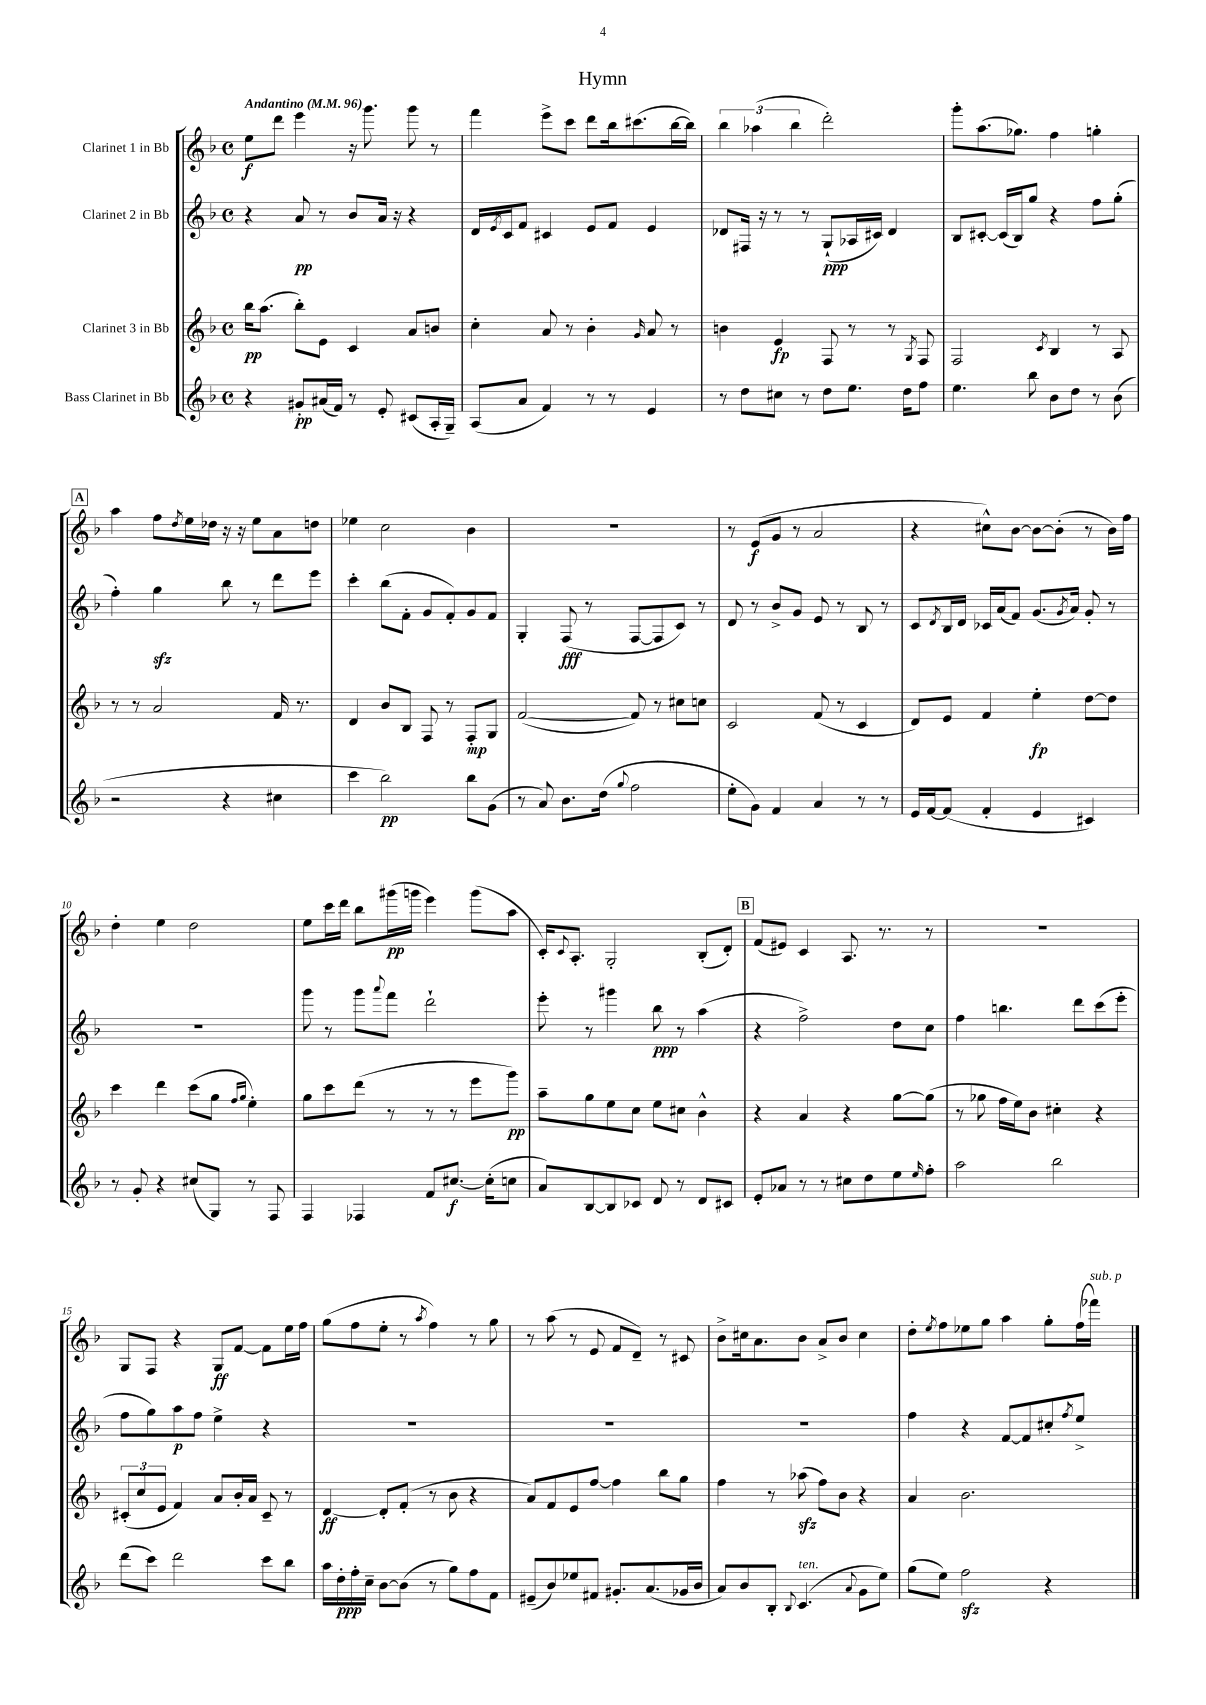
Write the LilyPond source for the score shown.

\header { title = "Hymn" }
<<
\new StaffGroup <<
\new Staff = "s0" \with { instrumentName = "Clarinet 1 in Bb" } {
    \clef treble \key f \major \defaultTimeSignature \time 4/4 \tempo "Andantino" 4 = 96
    e''8\f d'''8 e'''4 r16 g'''8. g'''8 r8 |
    f'''4 e'''8-> c'''8 d'''8 bes''16 cis'''8.( bes''16~ bes''16) |
    \tuplet 3/2 { bes''4 aes''4( bes''4 } d'''2-.) |
    g'''8-. a''8.( ges''8.) f''4 g''4-. |
    \mark \markup { \box "A" } a''4 f''8 \acciaccatura { d''8 } e''16 des''16 r16 r16 e''8 a'8 d''8 |
    ees''4 c''2 bes'4 |
    R1 |
    r8 e'8\f( g'8 r8 a'2 |
    r4 cis''8-^) bes'8~ bes'8~ bes'8-.( r8 bes'16) f''16 |
    d''4-. e''4 d''2 |
    e''8 c'''16 d'''16 bes''8 gis'''16\pp( g'''16 e'''4) g'''8( a''8 |
    c'16-.) \appoggiatura { c'8 } a8.-. g2-. bes8-.( d'8-.) |
    \mark \markup { \box "B" } f'8( eis'8) c'4 a8. r8. r8 |
    R1 |
    g8 f8 r4 g8\ff f'8~ f'8 e''16 f''16 |
    g''8( f''8 e''8-. r8 \acciaccatura { a''8 } f''4) r8 g''8 |
    r8 a''8( r8 e'8 f'8 d'8--) r8 cis'8 |
    bes'8-> cis''16 a'8. bes'8 a'8-> bes'8 cis''4 |
    d''8-. \acciaccatura { e''8 } f''8 ees''8 g''8 a''4 g''8-. f''16( fes'''16^\markup { \italic "sub. p" }) \bar "|." |
}
\new Staff = "s1" \with { instrumentName = "Clarinet 2 in Bb" } {
    \clef treble \key f \major \defaultTimeSignature \time 4/4
    r4 a'8\pp r8 bes'8 a'16 r16 r4 |
    d'16 \acciaccatura { e'8 } c'16 f'8 cis'4 e'8 f'8 e'4 |
    des'8 fis16 r16 r8 r8 g8-!\ppp( aes16 cis'16) des'4 |
    bes8 cis'8~-. cis'16( bes16) g''8 r4 f''8 g''8-.( |
    \mark \markup { \box "A" } f''4-.) g''4\sfz bes''8 r8 d'''8 e'''8 |
    c'''4-. bes''8( f'8-. g'8 f'8-.) g'8 f'8 |
    g4-. f8\fff( r8 f8~ f8 c'8) r8 |
    d'8 r8 bes'8-> g'8 e'8 r8 bes8 r8 |
    c'8 \acciaccatura { d'8 } bes16 d'16 ces'16 a'16( f'8) g'8.( \acciaccatura { g'8 } a'16) g'8-. r8 |
    R1 |
    g'''8 r8 g'''8 \appoggiatura { a'''8 } f'''8 d'''2-! |
    e'''8-. r8 gis'''4 bes''8\ppp r8 a''4( |
    \mark \markup { \box "B" } r4 f''2->) d''8 c''8 |
    f''4 b''4. d'''8 c'''8( e'''8-. |
    f''8 g''8) a''8\p f''8 e''4-> r4 |
    R1 |
    R1 |
    R1 |
    f''4 r4 f'8~ f'8 cis''8-. \acciaccatura { f''8 } e''8-> \bar "|." |
}
\new Staff = "s2" \with { instrumentName = "Clarinet 3 in Bb" } {
    \clef treble \key f \major \defaultTimeSignature \time 4/4
    bes''16\pp a''8.( bes''8-.) e'8 c'4 a'8 b'8 |
    c''4-. a'8 r8 bes'4-. \grace { g'16 } a'8 r8 |
    b'4 e'4\fp f8 r8 r8 \acciaccatura { g8 } f8 |
    f2 \acciaccatura { c'8 } bes4 r8 a8 |
    \mark \markup { \box "A" } r8 r8 a'2 f'16 r8. |
    d'4 bes'8 bes8 f8 r8 f8-.\mp g8 |
    f'2~( f'8) r8 cis''8 c''8 |
    c'2 f'8( r8 c'4 |
    d'8) e'8 f'4 e''4-.\fp d''8~ d''8 |
    c'''4 d'''4 c'''8( g''8 \grace { f''16 g''16 } e''4-.) |
    g''8 c'''8 d'''8( r8 r8 r8 e'''8 g'''8\pp) |
    a''8-- g''8 e''8 c''8 e''8 cis''8 bes'4-^ |
    \mark \markup { \box "B" } r4 a'4 r4 g''8~ g''8( |
    r8 ges''8 f''16 e''16) bes'8 cis''4-. r4 |
    \tuplet 3/2 { cis'8-.( c''8 e'8 } f'4) a'8 bes'16-. a'16 cis'8-- r8 |
    d'4~\ff d'8-. f'8-.( r8 bes'8 r4 |
    a'8) f'8 e'8 f''8~ f''4 bes''8 g''8 |
    f''4 r8 aes''8\sfz( f''8) bes'8 r4 |
    a'4 bes'2. \bar "|." |
}
\new Staff = "s3" \with { instrumentName = "Bass Clarinet in Bb" } {
    \clef treble \key f \major \defaultTimeSignature \time 4/4
    r4 gis'8-.\pp ais'16( f'16) r8 e'8-. cis'8( a16-. g16--) |
    a8( a'8 f'4) r8 r8 e'4 |
    r8 d''8 cis''8 r8 d''8 e''8. d''16 f''8 |
    e''4. bes''8 bes'8 d''8 r8 bes'8( |
    \mark \markup { \box "A" } r2 r4 cis''4 |
    c'''4 bes''2\pp) bes''8 g'8( |
    r8 a'8) bes'8. d''16( \appoggiatura { g''8 } f''2 |
    e''8-. g'8) f'4 a'4 r8 r8 |
    e'16 f'16~ f'8( f'4-. e'4 cis'4) |
    r8 g'8-. r4 cis''8( g8) r8 f8 |
    f4 fes4 f'8 cis''8.~\f cis''16-.( c''8 |
    a'8) bes8~ bes8 ces'8 d'8 r8 d'8 cis'8 |
    \mark \markup { \box "B" } e'8-. aes'8 r8 r8 cis''8 d''8 e''8 \grace { e''16 } f''8-. |
    a''2 bes''2 |
    d'''8( c'''8) d'''2 c'''8 bes''8 |
    a''16 d''16-.\ppp f''16-. c''16-- bes'8~ bes'8( r8 g''8) f''8 f'8 |
    eis'8--( bes'8) ees''8 fis'8 gis'8.-. a'8.( ges'16 bes'16 |
    a'8) bes'8 bes8-. \appoggiatura { bes8 } c'4.^\markup { \italic "ten." }( \appoggiatura { a'8 } g'8 e''8) |
    g''8( e''8) f''2\sfz r4 \bar "|." |
}
>>
>>
